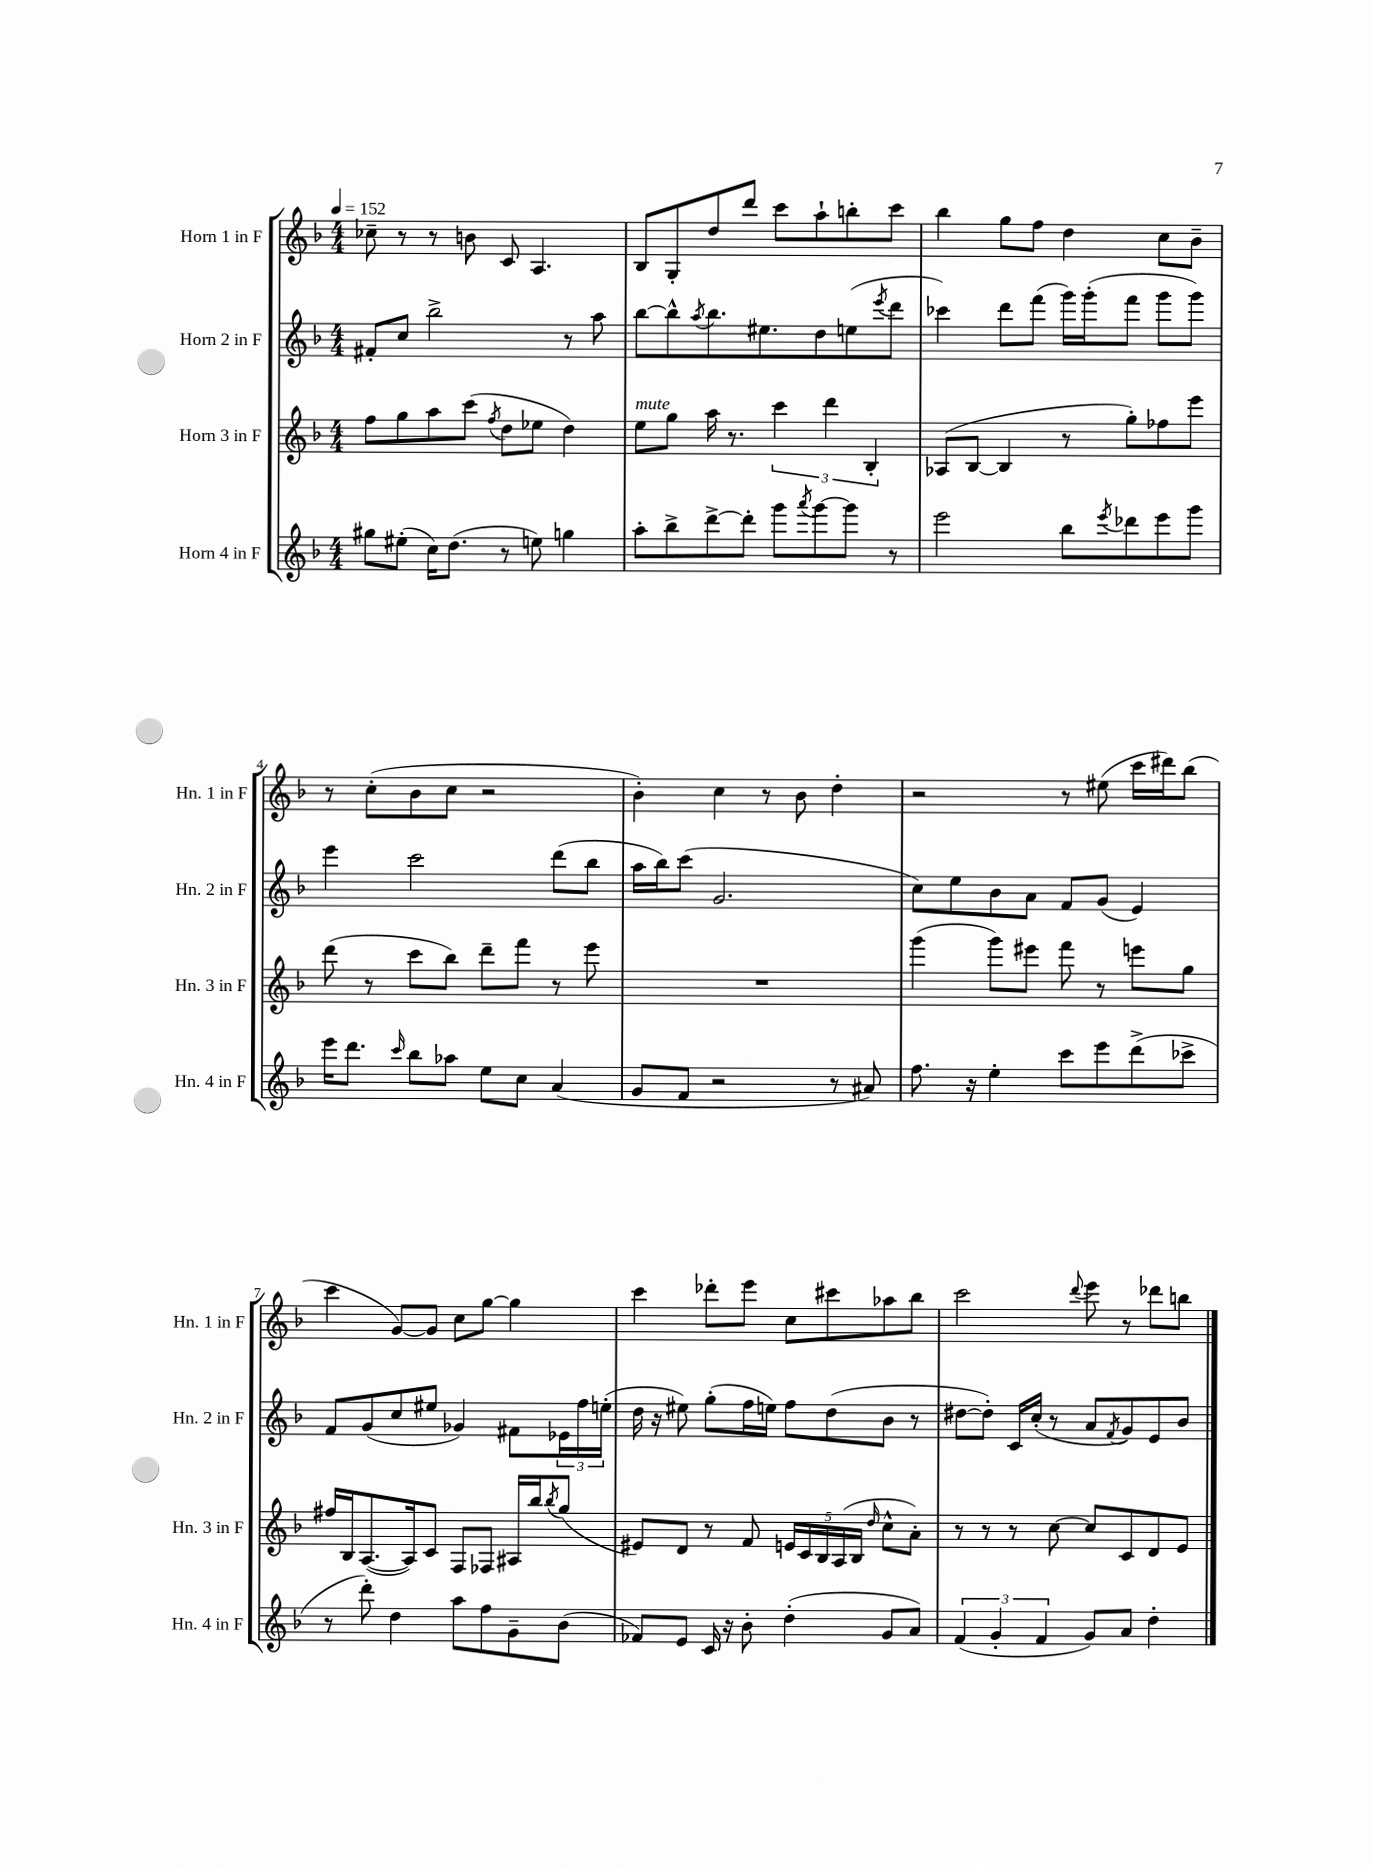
<<
\new StaffGroup <<
\new Staff = "s0" \with { instrumentName = "Horn 1 in F" shortInstrumentName = "Hn. 1 in F" } {
    \clef treble \key f \major \numericTimeSignature \time 4/4 \tempo 4 = 152
    ces''8-- r8 r8 b'8 c'8 a4. |
    bes8 g8-. d''8 d'''8 c'''8 a''8-! b''8-. c'''8 |
    bes''4 g''8 f''8 d''4 c''8 bes'8-- |
    r8 c''8-.( bes'8 c''8 r2 |
    bes'4-.) c''4 r8 bes'8 d''4-. |
    r2 r8 eis''8( c'''16 dis'''16) bes''8( |
    c'''4 g'8~) g'8 c''8 g''8~ g''4 |
    c'''4 des'''8-. e'''8 c''8 cis'''8 aes''8 bes''8 |
    c'''2 \appoggiatura { d'''8 } e'''8 r8 des'''8 b''8 \bar "|." |
}
\new Staff = "s1" \with { instrumentName = "Horn 2 in F" shortInstrumentName = "Hn. 2 in F" } {
    \clef treble \key f \major \numericTimeSignature \time 4/4
    fis'8-. c''8 bes''2-> r8 a''8 |
    bes''8~ bes''8-^ \acciaccatura { a''8 } bes''8. eis''8. d''8 e''8( \acciaccatura { e'''8 } d'''8 |
    ces'''4) d'''8 f'''8( g'''16) g'''16-.( f'''8 g'''8 g'''8) |
    e'''4 c'''2 d'''8( bes''8 |
    a''16 bes''16) c'''8( g'2. |
    c''8) e''8 bes'8 a'8 f'8 g'8( e'4) |
    f'8 g'8( c''8 eis''8 ges'4) fis'8 \tuplet 3/2 { ees'16 f''16 e''16-.( } |
    d''16 r16 eis''8) g''8-.( f''16 e''16) f''8 d''8( bes'8 r8 |
    dis''8~ dis''8-.) c'16 c''16-.( r8 a'8 \acciaccatura { f'8 } g'8) e'8 bes'8 \bar "|." |
}
\new Staff = "s2" \with { instrumentName = "Horn 3 in F" shortInstrumentName = "Hn. 3 in F" } {
    \clef treble \key f \major \numericTimeSignature \time 4/4
    f''8 g''8 a''8 c'''8( \acciaccatura { f''8 } d''8 ees''8 d''4) |
    e''8^\markup { \italic "mute" } g''8 a''16 r8. \tuplet 3/2 { c'''4 d'''4 bes4-. } |
    aes8( bes8~ bes4 r8 g''8-.) fes''8 e'''8 |
    d'''8( r8 c'''8 bes''8) d'''8-- f'''8 r8 e'''8 |
    R1 |
    g'''4( g'''8) eis'''8 f'''8 r8 e'''8 g''8 |
    fis''16 bes16 a8.~( a16) c'8 f8 fes8 ais16 bes''16 \acciaccatura { bes''8 } g''8( |
    eis'8) d'8 r8 f'8 \tuplet 5/4 { e'16 c'16 bes16 a16( bes16 } \grace { d''16 } c''8-^ a'8-.) |
    r8 r8 r8 c''8~ c''8 c'8 d'8 e'8 \bar "|." |
}
\new Staff = "s3" \with { instrumentName = "Horn 4 in F" shortInstrumentName = "Hn. 4 in F" } {
    \clef treble \key f \major \numericTimeSignature \time 4/4
    gis''8 eis''8-.( c''16) d''8.( r8 e''8) g''4 |
    a''8-. bes''8-> d'''8~-> d'''8-. g'''8 \acciaccatura { a'''8 } g'''8~ g'''8 r8 |
    e'''2 bes''8 \acciaccatura { e'''8 } des'''8 e'''8 g'''8 |
    e'''16 d'''8. \grace { c'''16 } bes''8 aes''8 e''8 c''8 a'4( |
    g'8 f'8 r2 r8 ais'8) |
    f''8. r16 e''4-. c'''8 e'''8 d'''8->( ces'''8-> |
    r8 d'''8-.) d''4 a''8 f''8 g'8-- bes'8( |
    fes'8) e'8 c'16 r16 bes'8-. d''4-.( g'8 a'8) |
    \tuplet 3/2 { f'4( g'4-. f'4 } g'8) a'8 d''4-. \bar "|." |
}
>>
>>
